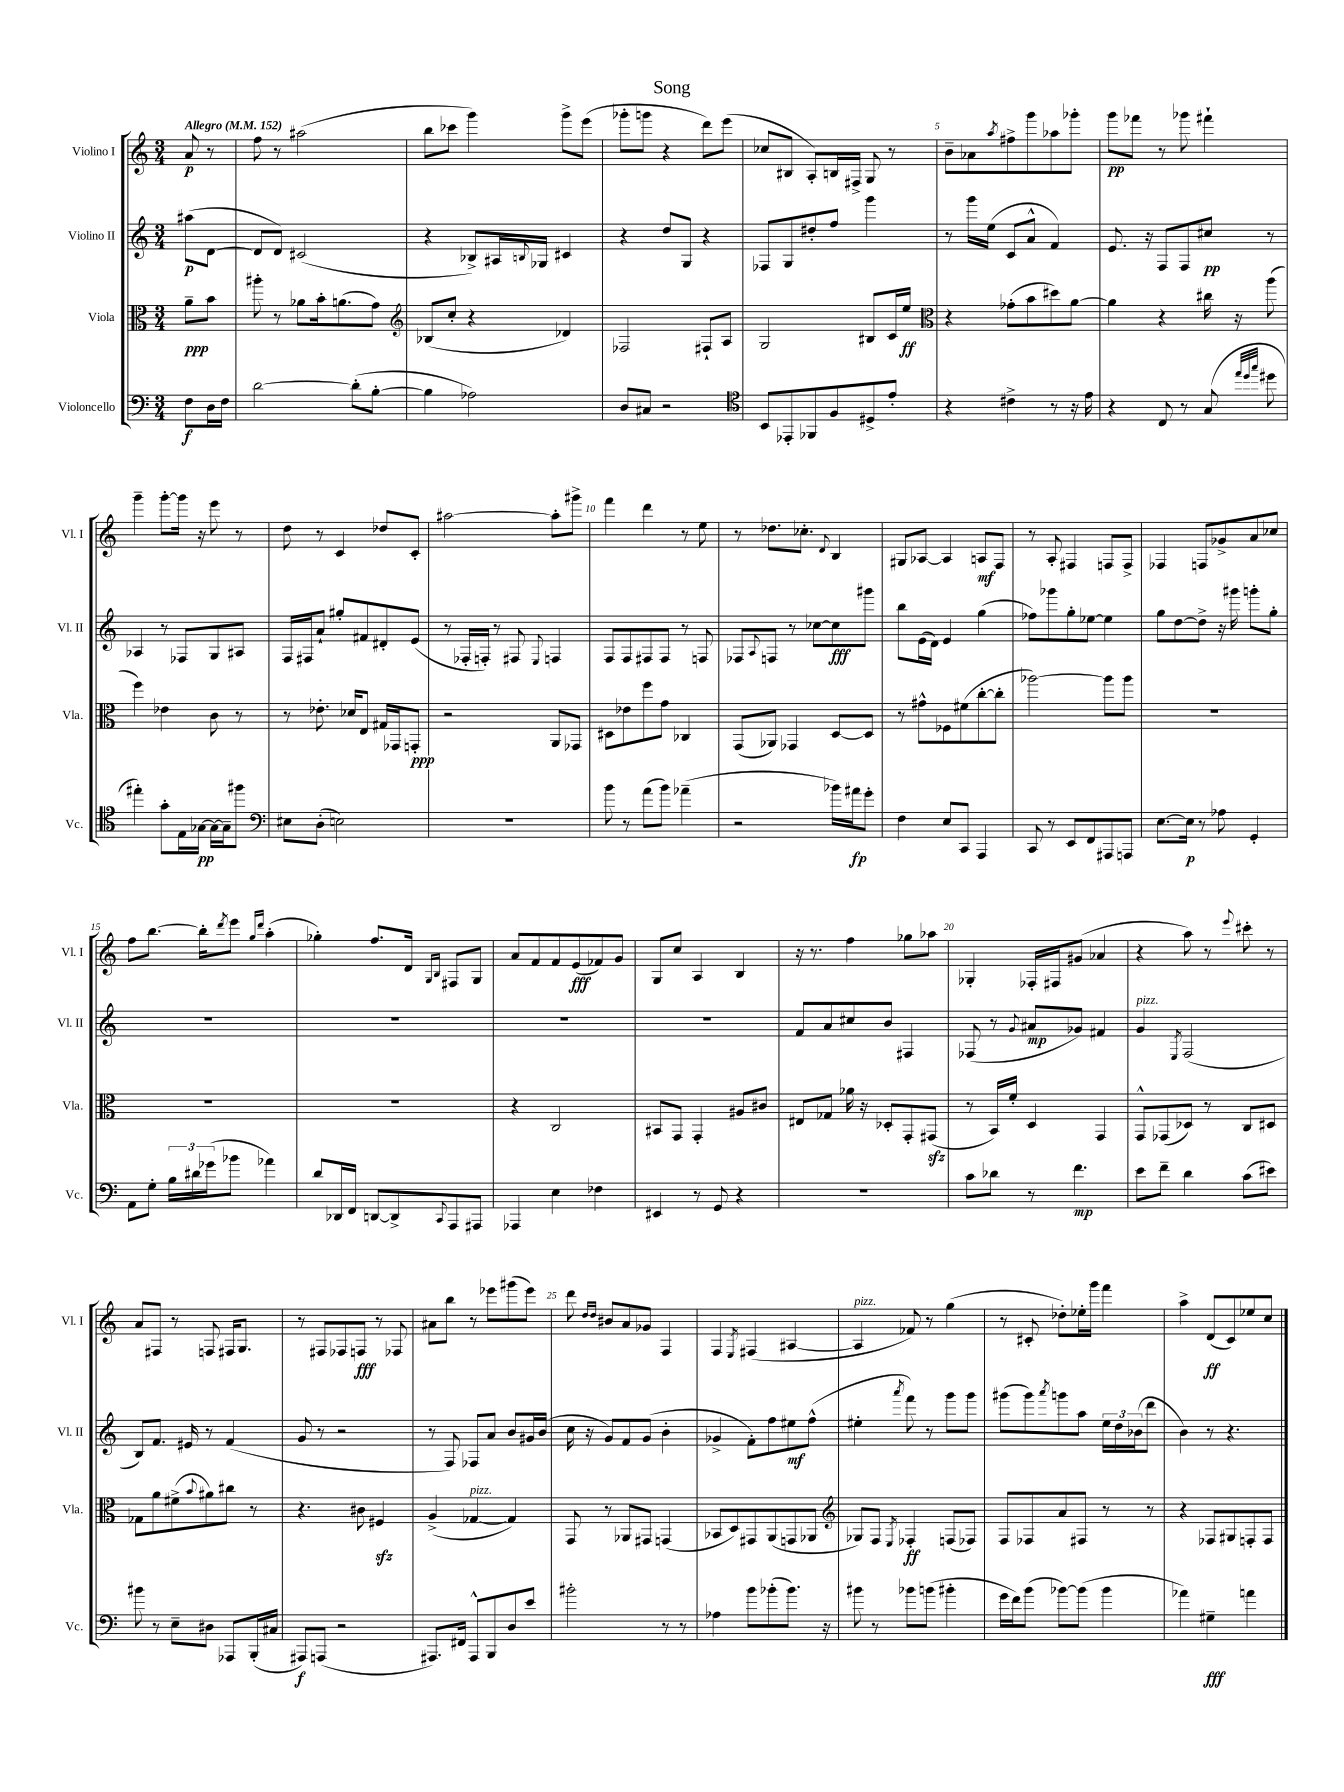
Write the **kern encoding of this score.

**kern	**kern	**kern	**kern
*staff4	*staff3	*staff2	*staff1
*clefF4	*clefC3	*clefG2	*clefG2
*k[]	*k[]	*k[]	*k[]
*M3/4	*M3/4	*M3/4	*M3/4
*MM152	*MM152	*MM152	*MM152
8F	8a~	(8aa#	8a
16D	8b	[8d	8r
16F	.	.	.
=	=	=	=
[2d	8aa#'	8d]	8ff
.	8r	8d)	8r
.	8a-	(2c#	(2aa#
.	16b'	.	.
.	(8.a	.	.
(8d']	.	.	.
[8B'	8g)	.	.
=	=	=	=
*	*clefG2	*	*
4B]	(8B-	4r	8bb
.	8cc'	.	8ccc-
2A-)	4r	8B-^)	4ggg)
.	.	16A#	.
.	.	8qqB	.
.	.	16G-	.
.	4d-)	4c#	8ggg^
.	.	.	(8eee
=	=	=	=
8D	2F-	4r	8ggg-'
8C#	.	.	8ggg
2r	.	8dd	4r
.	.	8G	.
.	8F#`	4r	8ddd)
.	8A	.	(8eee
=	=	=	=
*clefC4	*	*	*
8BB	2G	8F-	8cc-
8EE-'	.	8G	8B#
8FF-	.	8dd#'	8A')
8F	.	8ff	16B
.	.	.	16F#^
8D#^	8B#	4ggg	8G
8e'	16c	.	8r
.	16ee	.	.
=	=	=	=
*	*clefC3	*	*
4r	4r	8r	8b~
.	.	16ggg	8a-
.	.	(16ee	.
.	.	.	8qaa
4c#^	(8g-'	8c	8ff#^
.	8b	8a^^	8ggg
8r	8dd#)	4f)	8aa-
16r	[8a	.	8ggg-'
16e	.	.	.
=	=	=	=
4r	4a]	8.e	8ggg
.	.	.	8fff-
.	.	16r	.
8C	4r	8F	8r
8r	.	8F	8ggg-
(8G	16cc#	8cc#	4fff#`
.	16r	.	.
32qqee	.	.	.
32qqdd	.	.	.
32qqgg	.	.	.
8dd#	(8aa	8r	.
=	=	=	=
4ee#')	4ff)	4A-	4ggg~
8g'	4e-	8r	[8ggg'
16E	.	8F-	16ggg]
[16G-	.	.	16r
16G-_	8c	8G	8eee
16G-~]	.	.	.
8ff#	8r	8A#	8r
=	=	=	=
*clefF4	*	*	*
8E#	8r	16F	8dd
.	.	16F#	.
(8D'	8.e-'	8a`	8r
2E)	.	8gg#'	4c
.	16d-	.	.
.	8E	8f#	.
.	16G#	8d#'	8dd-
.	16GG-	.	.
.	8GG'	(8e	8c'
=	=	=	=
2.r	2r	8r	[2aa#
.	.	16F-'	.
.	.	16F')	.
.	.	8r	.
.	.	8F#	.
.	.	8qqE	.
.	8AA	4F	8aa#']
.	8GG-	.	8ggg#^
=	=	=	=
8b	8D#	8F	4fff
8r	8e-	8F	.
(8a	8ff	8F#	4ddd
8b)	8g	8F#	.
(4a-~	4C-	8r	8r
.	.	8F	8ee
=	=	=	=
2r	(8GG	8F-	8r
.	.	8qqA	.
.	8AA-)	8F	8.dd-
.	4GG-	8r	.
.	.	.	8.cc-'
.	.	[8cc-	.
.	.	.	8qqd
16b-)	[8D	8cc-]	4B
16a#	.	.	.
8g'	8D]	8ggg#	.
=	=	=	=
4F	8r	8bb	8G#
.	8g#^^	(16e	[8A-
.	.	16d)	.
8E	8F-	4e	4A-]
8CC	(8f#	.	.
4AAA	[8cc'	(4gg	8A
.	8cc']	.	8F
=	=	=	=
8CC	[2aa-)	8ff-)	8r
8r	.	8ggg-	8A'
8EE	.	8gg'	4F#
8FF	.	[8ee-	.
8AAA#	8aa-]	4ee-]	8F
8AAA	8aa-	.	8F^
=	=	=	=
[8.E	2.r	8gg	4F-
.	.	[8dd	.
16E]	.	.	.
8r	.	8dd^]	8F
8A-	.	16r	8g-^
.	.	16ggg#	.
4GG'	.	8ggg'	8a
.	.	8gg'	8cc-
=	=	=	=
8AA	2.r	2.r	8ff
8G'	.	.	[8.bb
24B	.	.	.
24d#	.	.	.
.	.	.	16bb']
(24g-	.	.	.
.	.	.	8qddd
8b-	.	.	8eee
.	.	.	16qqgg
.	.	.	16qqddd
4a-)	.	.	(4aa'
=	=	=	=
8d	2.r	2.r	4gg-')
16DD-	.	.	.
16FF	.	.	.
[8DD	.	.	8.ff
8DD^]	.	.	.
.	.	.	16d
.	.	.	16qqG
8qqCC	.	.	16qqB
8AAA	.	.	8F#
8AAA#	.	.	8G
=	=	=	=
4AAA-	4r	2.r	8a
.	.	.	8f
4E	2C	.	8f
.	.	.	(8e
4F-	.	.	8f-)
.	.	.	8g
=	=	=	=
4EE#	8BB#	2.r	8G
.	8GG	.	8cc
8r	4GG'	.	4A
8GG	.	.	.
4r	8A#	.	4B
.	8c#	.	.
=	=	=	=
2.r	8E#	8f	16r
.	.	.	8.r
.	8G-	8a	.
.	16a-	8cc#	4ff
.	16r	.	.
.	8D-'	8b	.
.	8GG'	4F#	8gg-
.	(8GG#	.	8aa-
=	=	=	=
8c	8r	(8F-	4G-'
8d-	16BB)	8r	.
.	16f'	.	.
.	.	8qqg	.
8r	4D	8a#	16F-'
.	.	.	16F#
4.f	.	8g-)	(8g#
.	4GG	4f#	4a-
=	=	=	=
8e	8GG^^	4g	4r
8f~	(8GG-	.	.
.	.	8qE	.
4d	8D-)	(2F	8aa)
.	8r	.	8r
.	.	.	8qqeee
(8c	8C	.	8ccc#'
8e#)	8D#	.	8r
=	=	=	=
8b#	8G-	8B)	8a
8r	8a	8.f	8F#
8E~	(8f#^	.	8r
.	.	16e#	.
.	8qqb	.	.
8D#	8a#)	8r	8F
8AAA-	8cc#	(4f	16F#
.	.	.	8.G
(16BBB'	8r	.	.
16C#	.	.	.
=	=	=	=
8AAA#)	4.r	8g	8r
(8AAA	.	8r	8F#
2r	.	2r	8F-
.	8c#	.	8F
.	4F#	.	8r
.	.	.	8F-
=	=	=	=
8.AAA#)	(4A^	8r	8a#
.	.	8F)	8bb
16FF#	.	.	.
8AAA#^^	[4G-	8F-	8r
8BBB	.	8a	8eee-
8D	4G-])	8b	(8ggg#
8e	.	16g#	8eee-)
.	.	(16b	.
=	=	=	=
2b#'	8GG	16cc	8ddd
.	.	16r	.
.	.	.	16qqdd
.	.	.	16qqdd
.	8r	8g)	8b#
.	8AA-	8f	8a
.	8GG#	(8g	8g-
8r	(4GG	4b'	4F
8r	.	.	.
=	=	=	=
4A-	8BB-	4g-^	4F
.	8D)	.	.
.	.	.	8qE
8b	8GG#	8f')	(4F#
(8b-'	(8AA	8ff	.
8.b-)	8GG	8ee#	[4A#
.	8AA-	(8ff^^	.
16r	.	.	.
=	=	=	=
*	*clefG2	*	*
8b#	8G-)	4ee#'	4A#]
8r	8F	.	.
.	8qE	8qaaa	.
8b-	4F-'	8fff)	8f-)
(8b	.	8r	8r
4b#'	(8F	8ggg	(4gg
.	8F-)	8ggg	.
=	=	=	=
16g	8F	(8ggg#	8r
16f)	.	.	.
(8b	8F-	8ggg#)	8c#'
.	.	8qaaa	.
[8b-)	8a	8ggg	8dd-')
(8b-]	8F#	8aa	16ee-'
.	.	.	16ggg
4b-	8r	24ee	4fff
.	.	24dd	.
.	.	(24b-	.
.	8r	8ddd	.
=	=	=	=
4a-)	4r	4b)	4aa^
4G#~	8F-	8r	(8d
.	8G#	4.r	8c)
4a	8F'	.	8ee-
.	8F	.	8cc
==	==	==	==
*-	*-	*-	*-
